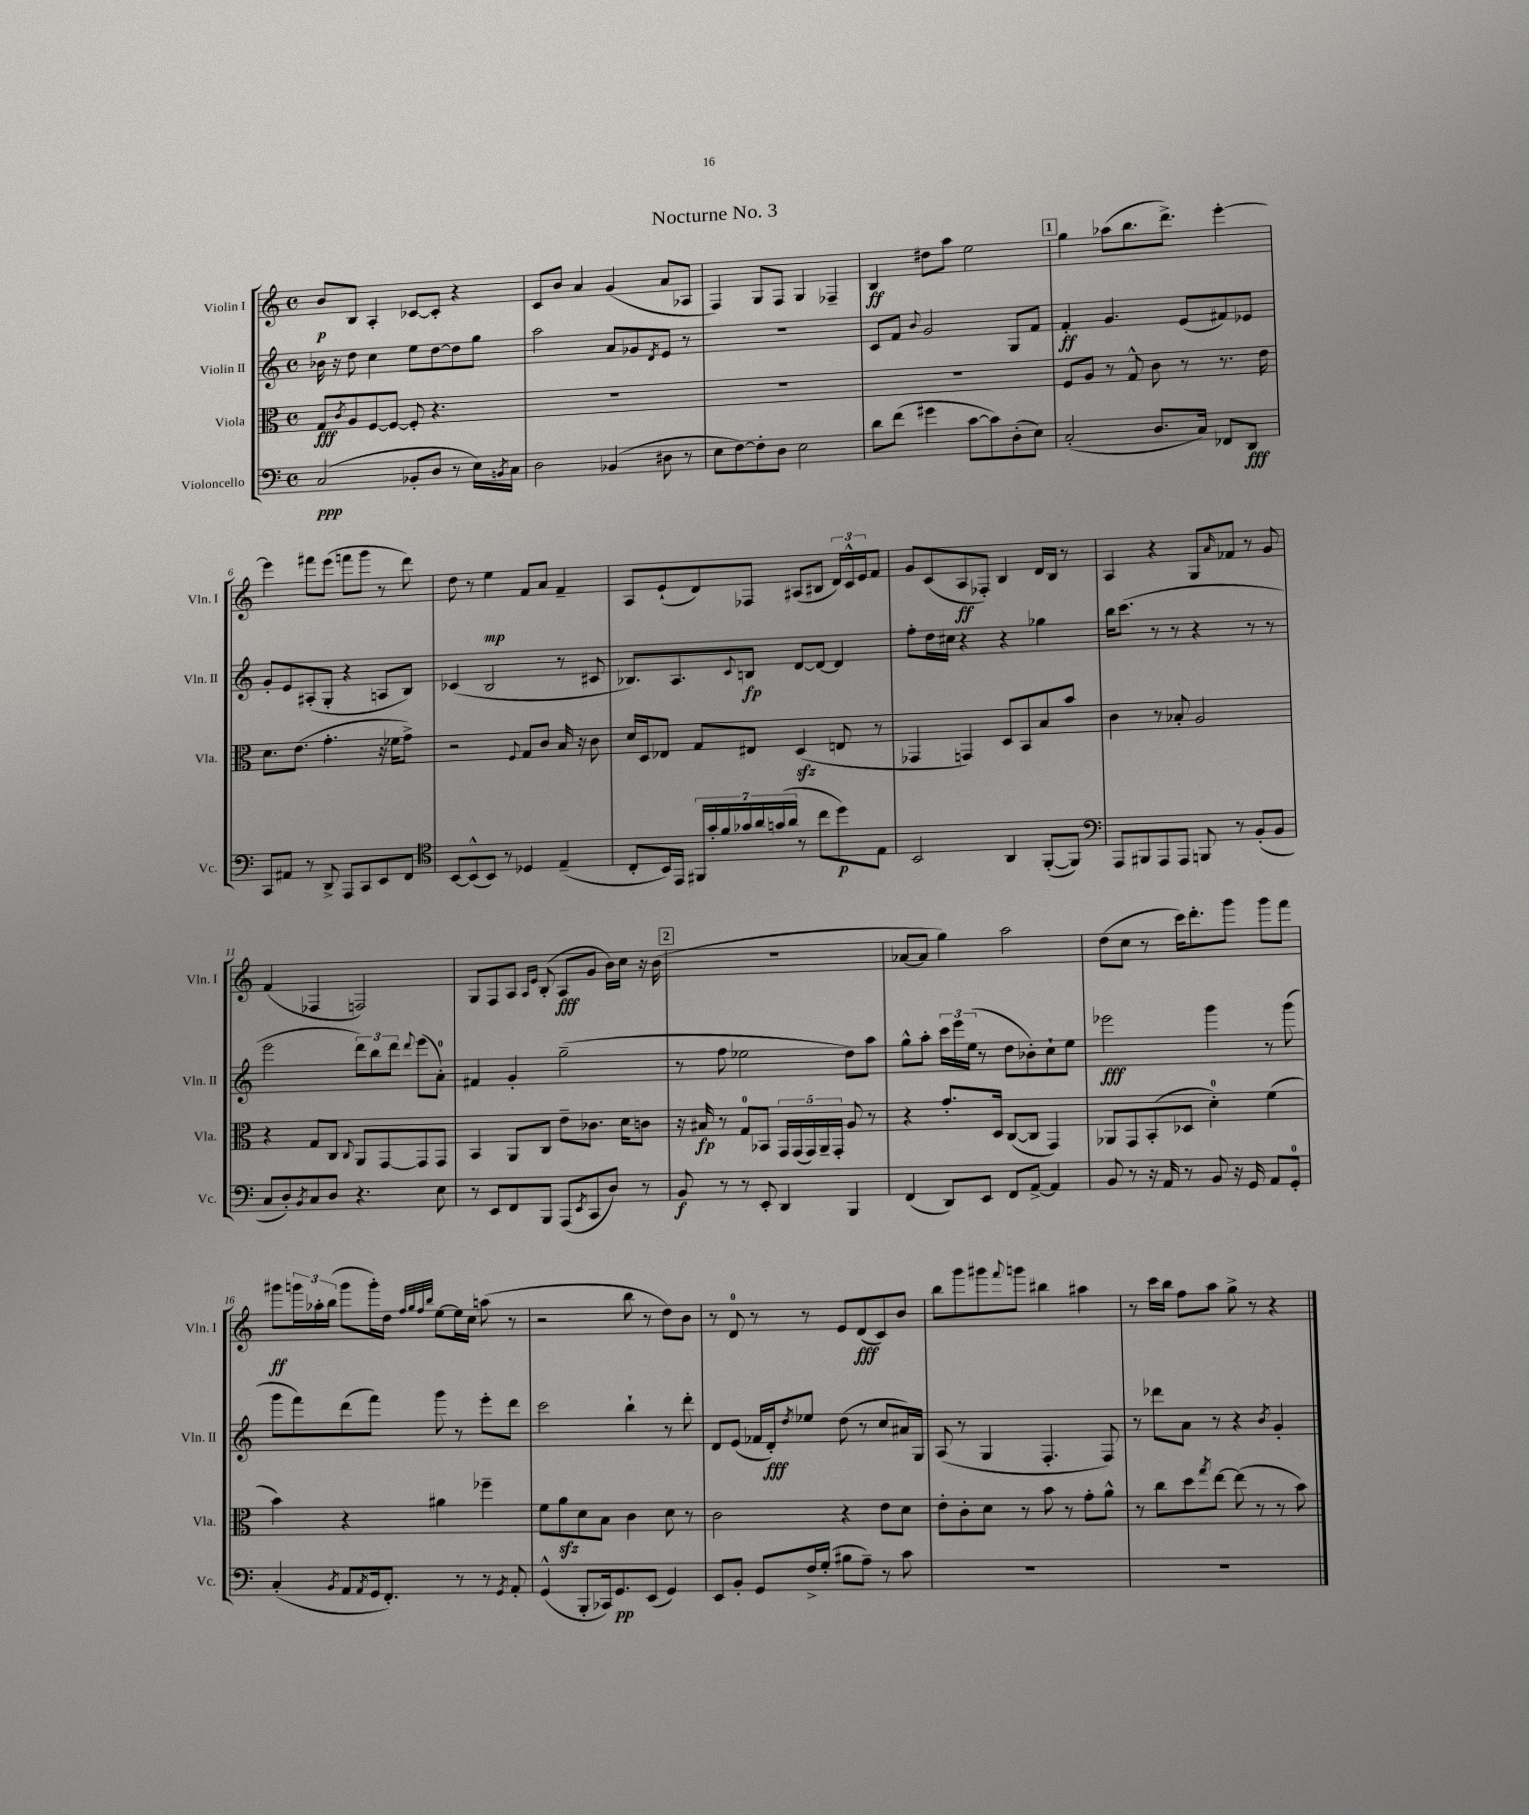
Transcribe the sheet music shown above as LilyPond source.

\header { title = "Nocturne No. 3" }
<<
\new StaffGroup <<
\new Staff = "s0" \with { instrumentName = "Violin I" shortInstrumentName = "Vln. I" } {
    \clef treble \key c \major \defaultTimeSignature \time 4/4
    b'8\p b8 a4-. ces'8~ ces'8-. r4 |
    c'8 b'8 a'4 g'4( a'8 aes8 |
    f4) g8 f8 g4 fes4-- |
    b4\ff dis''8 a''8 e''2 |
    \mark \markup { \box "1" } g''4 aes''8( b''8. d'''8.->) e'''4~-. |
    e'''4 fis'''8 e'''8( f'''8 g'''8 r8 d'''8) |
    d''8 r8 e''4\mp f'8 a'8 f'4-- |
    a8 e'8-!( d'8) fes8 ais8( bis8 \tuplet 3/2 { d'16) c'16-^ e'16 } f'8 |
    g'8 c'8( a8\ff fes8-.) b4 d'16 b16 r8 |
    a4 r4 g8 \grace { a'16 } fes'8 r8 g'8 |
    f'4( fes4 f2) |
    g8 f8 a8 \grace { a16 e'16 } b8-.( a8\fff g'8 b'16) c''16 r16 b'16( |
    \mark \markup { \box "2" } R1 |
    aes'8~ aes'8 g''4) a''2 |
    d''8( c''8 r8 c'''16) d'''8.-. g'''8 g'''8 f'''8 |
    gis'''8\ff \tuplet 3/2 { g'''16 aes''16-. b''16( } g'''8 g'''16-.) d''16 \grace { f''32 g''32 f''32 b''32 } e''8~ e''16 c''16 a''8( r8 |
    r2 b''8 r8 d''8) b'8 |
    r8 d'8-0 r8 r8 e'8 d'8\fff( c'8) b'8 |
    b''8 g'''8 gis'''8 \appoggiatura { f'''8 } g'''8 bis''4 ais''4 |
    r8 c'''16 b''16 f''8 a''8 g''8-> r8 r4 \bar "|." |
}
\new Staff = "s1" \with { instrumentName = "Violin II" shortInstrumentName = "Vln. II" } {
    \clef treble \key c \major \defaultTimeSignature \time 4/4
    bes'16 r16 d''8 c''4 e''8 d''8~ d''8 g''8 |
    a''2 a'8 ges'8 \acciaccatura { d'8 } e'8 r8 |
    R1 |
    c'8 f'8 \appoggiatura { b'8 } g'2 g8 f'8 |
    \mark \markup { \box "1" } f'4-.\ff g'4. e'8( fis'8) ees'8 |
    g'8-. e'8 ais8-.( g8-. r4 a8 b8) |
    ces'4( b2 r8 cis'8 |
    bes8.) a8. \appoggiatura { c'8 } b8\fp d'8~ d'8~ d'4 |
    f''8-. d''16 cis''16 r4 r4 ges''4 |
    b''16 c'''8.( r8 r8 r4 r8 r8 |
    e'''2 \tuplet 3/2 { d'''8) b''8 d'''8 } \appoggiatura { d'''8 } e'''8( a'8-0-.) |
    fis'4 g'4-. g''2--( |
    \mark \markup { \box "2" } r8 f''8 ees''2 d''8) a''8 |
    g''8-^ a''8-. \tuplet 3/2 { c'''16 e'''16 e''16( } r8 d''8 bes'8-.) c''8-! e''8 |
    ees'''2\fff g'''4 r8 g'''8( |
    g'''8 f'''8) d'''8( f'''8) g'''8 r8 e'''8-. d'''8 |
    c'''2 b''4-! r8 d'''8-. |
    d'8 e'8( fes'16 d'16-.\fff) \acciaccatura { d''8 } ees''8 d''8( r8 c''8 ais'16) g16 |
    a8( r8 g4 f4.-. f8) |
    r8 des'''8 a'8 r8 r4 \acciaccatura { b'8 } g'4-. \bar "|." |
}
\new Staff = "s2" \with { instrumentName = "Viola" shortInstrumentName = "Vla." } {
    \clef alto \key c \major \defaultTimeSignature \time 4/4
    g8\fff \acciaccatura { c'8 } a8 f8~ f8~ f8-. r4. |
    R1 |
    R1 |
    R1 |
    \mark \markup { \box "1" } f8 a8 r8 g8-^ c'8 r8 r8. e'16 |
    d'8. e'8.( g'4.-. r16 fes'16 g'8->) |
    r2 \appoggiatura { f8 } g8 c'8 b16 r16 c'8 |
    d'16 d16 ees8 g8 eis8 d4\sfz( e8 r8 |
    ges,4 g,4) d8 b,8 b8 b'8 |
    c'4 r8 bes8-. a2 |
    r4 g8 c8 \appoggiatura { c8 } a,8 g,8~ g,8 g,8 |
    b,4 a,8 c8 e'8-- ces'8. d'16 c'8 |
    \mark \markup { \box "2" } r16 bis16\fp r8 g8-0 bes,8 \tuplet 5/4 { g,16 g,16( g,16) a,16-- g,16-. } a8 r8 |
    r4 g'8.-. d16 c8~( c8 g,4) |
    aes,8 g,8 b,8-.( des8 d'4-0-.) f'4( |
    b'4) r4 ais'4 fes''4-- |
    f'8 a'8\sfz d'8 b8 c'4 d'8 r8 |
    c'2 r4 e'8 d'8 |
    e'8-. c'8-. d'8 r8 b'8 r8 g'8-. a'8-^ |
    r8 c''8 d''8 \acciaccatura { g''8 } e''8~ e''8( r8 r8 b'8) \bar "|." |
}
\new Staff = "s3" \with { instrumentName = "Violoncello" shortInstrumentName = "Vc." } {
    \clef bass \key c \major \defaultTimeSignature \time 4/4
    c2\ppp( bes,8-. d8 r8 e16) \acciaccatura { b,8 } c16 |
    d2 bes,4( dis8 r8 |
    e8 f8~) f8-. d8 e2 |
    d'8 f'8( gis'4 c'8~ c'8) d8-.( e8) |
    \mark \markup { \box "1" } c2-.( d8. c16) fes,8 d,8\fff |
    c,8 ais,8 r8 d,8-> a,,8 c,8 e,8 f,8 |
    \clef tenor b,8~ b,8-^( b,8) r8 des4 e4--( |
    c8-. b,16) e,16 \tuplet 7/4 { fis,16 g'16-. f'16 ges'16 a'16 g'16( a'16 } r8 c''8 d''8\p) e8 |
    b,2 a,4 f,8~-.( f,8) |
    \clef bass a,,8 bis,,8 a,,8 a,,8 b,,8 r8 b,8-.( b,8 |
    c8 d8-.) \acciaccatura { b,8 } c8 d8 r4. e8 |
    r8 e,8 f,8 b,,8 a,,8( \acciaccatura { e,8 } c,8 d8) r8 |
    \mark \markup { \box "2" } b,8\f r8 r8 e,8-. d,4 b,,4 |
    f,4( d,8) e,8 f,8 a,8~-> a,4 |
    b,8 r8 r16 a,16 r8 b,8 r16 g,16 a,8 g,8-0-. |
    c4-.( \acciaccatura { b,8 } a,8 \acciaccatura { a,8 } g,16 f,8.-.) r8 r8 \acciaccatura { g,8 } a,8-. |
    g,4-^( b,,8-. ces,16) g,8.\pp e,8( g,4) |
    e,8 b,8-. g,8 f16-> g16-.( bis8 a8--) r8 c'8 |
    R1 |
    R1 \bar "|." |
}
>>
>>
